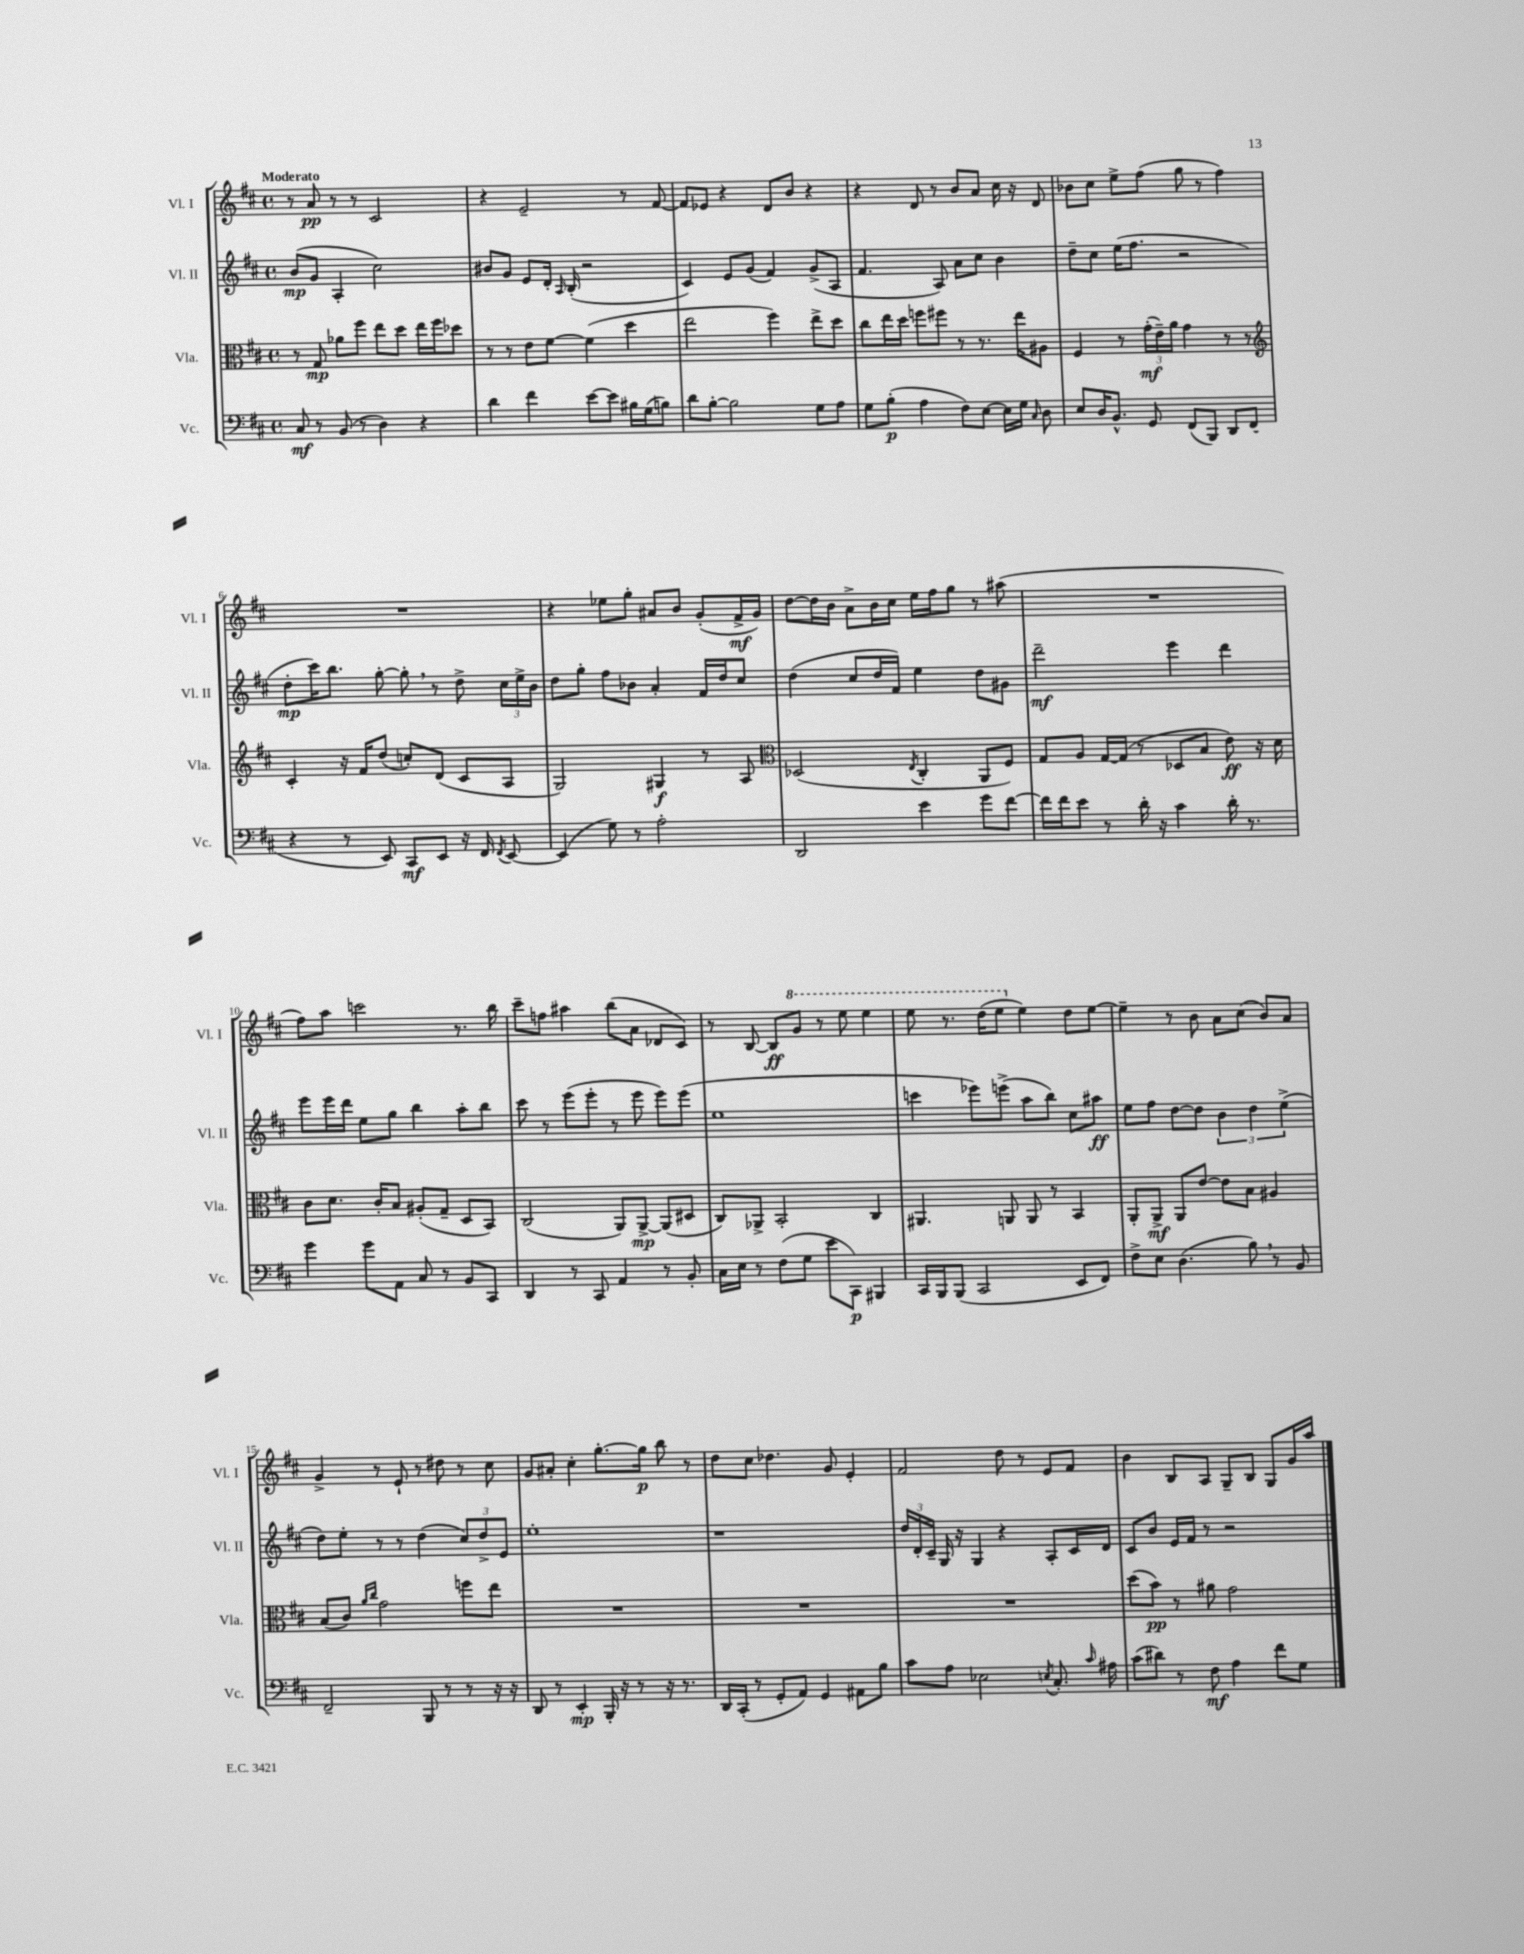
<<
\new StaffGroup <<
\new Staff = "s0" \with { instrumentName = "Vl. I" shortInstrumentName = "Vl. I" } {
    \clef treble \key d \major \defaultTimeSignature \time 4/4 \tempo "Moderato"
    \autoBeamOff r8 a'8\pp r8 r8 cis'2 |
    r4 e'2-- r8 fis'8~ |
    fis'8[ ees'8] r4 d'8[ b'8] r4 |
    r4 d'8 r8 b'8[ a'8] cis''16 r16 d'8 |
    bes'8[ cis''8] e''8[-> fis''8]( g''8 r8 fis''4) |
    R1 |
    r4 ees''8[ g''8]-. ais'8[ b'8] g'8[-.( fis'16->\mf g'16]) |
    d''8[~ d''16 b'16] a'8[-> b'16 cis''16] e''16[ fis''16 g''8] r8 ais''8( |
    R1 |
    fis''8[) a''8] c'''2 r8. b''16 |
    cis'''8[-- f''8] ais''4 b''8[( a'8] des'8[ cis'8]) |
    r8 b8~ b8[\ff \ottava #1 g''8] r8 e'''8 e'''4 |
    e'''8 r8. d'''16[( e'''8] \ottava #0 e''4) d''8[ e''8]~ |
    e''4-- r8 b'8 a'8[ cis''8]( b'8[) a'8] |
    g'4-> r8 e'8-! r8 dis''8 r8 cis''8 |
    g'8[ ais'8]-. cis''4-. g''8.[~-. g''16]\p b''8 r8 |
    d''8[ cis''8] des''4. g'8 e'4-. |
    fis'2 d''8 r8 e'8[ fis'8] |
    b'4 b8[ a8] g8[-- b8] g8[ g'16 a''16] \bar "|." |
}
\new Staff = "s1" \with { instrumentName = "Vl. II" shortInstrumentName = "Vl. II" } {
    \clef treble \key d \major \defaultTimeSignature \time 4/4
    \autoBeamOff b'8[\mp( g'8] a4-. cis''2) |
    bis'8[ g'8] e'8[ d'16]-. \grace { a16 } b16-.( r2 |
    cis'4) e'8[ g'8]( fis'4) g'8[->( a8] |
    fis'4. a8) a'8[ cis''8] b'4 |
    d''8[-- cis''8] e''16[( fis''8.] r2 |
    d''8[-.\mp cis'''16) b''8.] g''8~-. g''8-. \breathe r8 d''8-> \tuplet 3/2 { cis''16[ e''16-> b'16] } |
    d''8[ g''8]-. fis''8[ bes'8] a'4-. fis'16[ d''16 cis''8] |
    d''4( cis''8[ d''16 fis'16]) e''4 d''8[ gis'8] |
    d'''2--\mf e'''4 d'''4 |
    e'''8[ e'''16 d'''16] e''8[ g''8] b''4 a''8[-. b''8] |
    cis'''8 r8 e'''8[( e'''8]-. r8 e'''8 e'''8[) e'''8]( |
    e''1 |
    c'''4 ees'''8[) e'''8]->( a''8[ b''8]) cis''8[ ais''8]\ff |
    e''8[ fis''8] d''8[~ d''8] \tuplet 3/2 { b'4 d''4 e''4->( } |
    d''8[) e''8]-. r8 r8 d''4( \tuplet 3/2 { cis''8[) d''8-> e'8] } |
    e''1-. |
    r1 |
    \tuplet 3/2 { d''16[ d'16-. cis'16]-- } g16 r16 g4 r4 a8[-. cis'16 d'16] |
    cis'8[ b'8] e'16[ fis'16] r8 r2 \bar "|." |
}
\new Staff = "s2" \with { instrumentName = "Vla." shortInstrumentName = "Vla." } {
    \clef alto \key d \major \defaultTimeSignature \time 4/4
    \autoBeamOff r8 g8\mp aes'8[ fis''8] e''8[ d''8] e''16[ fis''16 des''8] |
    r8 r8 e'8[ fis'8]~ fis'4( d''4 |
    e''2 fis''4) e''8[-> d''8] |
    cis''8[ e''16 d''16] f''8[ fis''8] r8 r8. e''16[ ais8] |
    fis4 r8 \tuplet 3/2 { g'16[-.\mf( e'16--) a'16] } g'4 r8 r8 |
    \clef treble cis'4-. r16 fis'16[ d''8]( c''8[-.) d'8]( cis'8[ a8] |
    g2) gis4\f r8 a8 |
    \clef alto des2( \acciaccatura { e8 } cis4-. a,8[ fis8]) |
    g8[ a8] g16[~ g16]( r8 des8[ b8] e'8\ff) r16 d'16 |
    cis'8[ d'8.] cis'16[-. b8] ais8[-.( g8]-- d8[ b,8]) |
    cis2( a,8[) a,8]~->\mp a,8[( dis8] |
    cis8[) aes,8]-> b,2-. cis4 |
    ais,4. a,8 a,8 r8 b,4 |
    a,8[-. a,8]->\mf a,8[ e'8]~ e'8[ b8] ais4 |
    b8[( cis'8]) \grace { a'16[ cis''16] } g'2 f''8[ e''8] |
    R1 |
    R1 |
    R1 |
    d''8[( b'8]\pp) r8 ais'8 g'2 \bar "|." |
}
\new Staff = "s3" \with { instrumentName = "Vc." shortInstrumentName = "Vc." } {
    \clef bass \key d \major \defaultTimeSignature \time 4/4
    \autoBeamOff cis8\mf r8 b,8( r8 d4) r4 |
    d'4 fis'4 e'8[~ e'8] bis16[ g16( b8]) |
    d'8[ b8]~-. b2 g8[ a8] |
    g8[ b8]-.\p( a4 fis8[) e8]~ e16[ g16] \grace { cis16 } d8 |
    e8[ d16 b,8.]-^ g,8 fis,8[( b,,8]) d,8[ fis,8]( |
    r4 r8 e,8) cis,8[\mf e,8] r16 fis,16 \acciaccatura { fis,8 } e,8~ |
    e,4( g8) r8 a2-. |
    d,2 e'4 g'8[ fis'8]~ |
    fis'16[ fis'16 e'8] r8 d'16-. r16 cis'4 d'16-. r8. |
    g'4 g'8[ a,8] cis8 r8 b,8[ cis,8] |
    d,4 r8 cis,8 a,4 r8 b,8-. |
    cis16[ e16] r8 fis8[( g8] e'8[ cis,8]\p) bis,,4 |
    cis,16[ b,,16 b,,8]( cis,2 e,8[ fis,8]) |
    fis8[-> e8] d4.( b8) \breathe r8 b,8 |
    fis,2-- b,,8 r8 r8 r16 r16 |
    d,8 r8 e,4-.\mp b,,16-. r16 r8 r16 r8. |
    d,16[ cis,16]-.( r8 g,8[-. a,8]) g,4 ais,8[ b8] |
    cis'8[ a8] ees2 \acciaccatura { e8 } cis8.-. \grace { cis'16 } ais16 |
    cis'8[( dis'8]) r8 fis8\mf a4 fis'8[ g8] \bar "|." |
}
>>
>>
